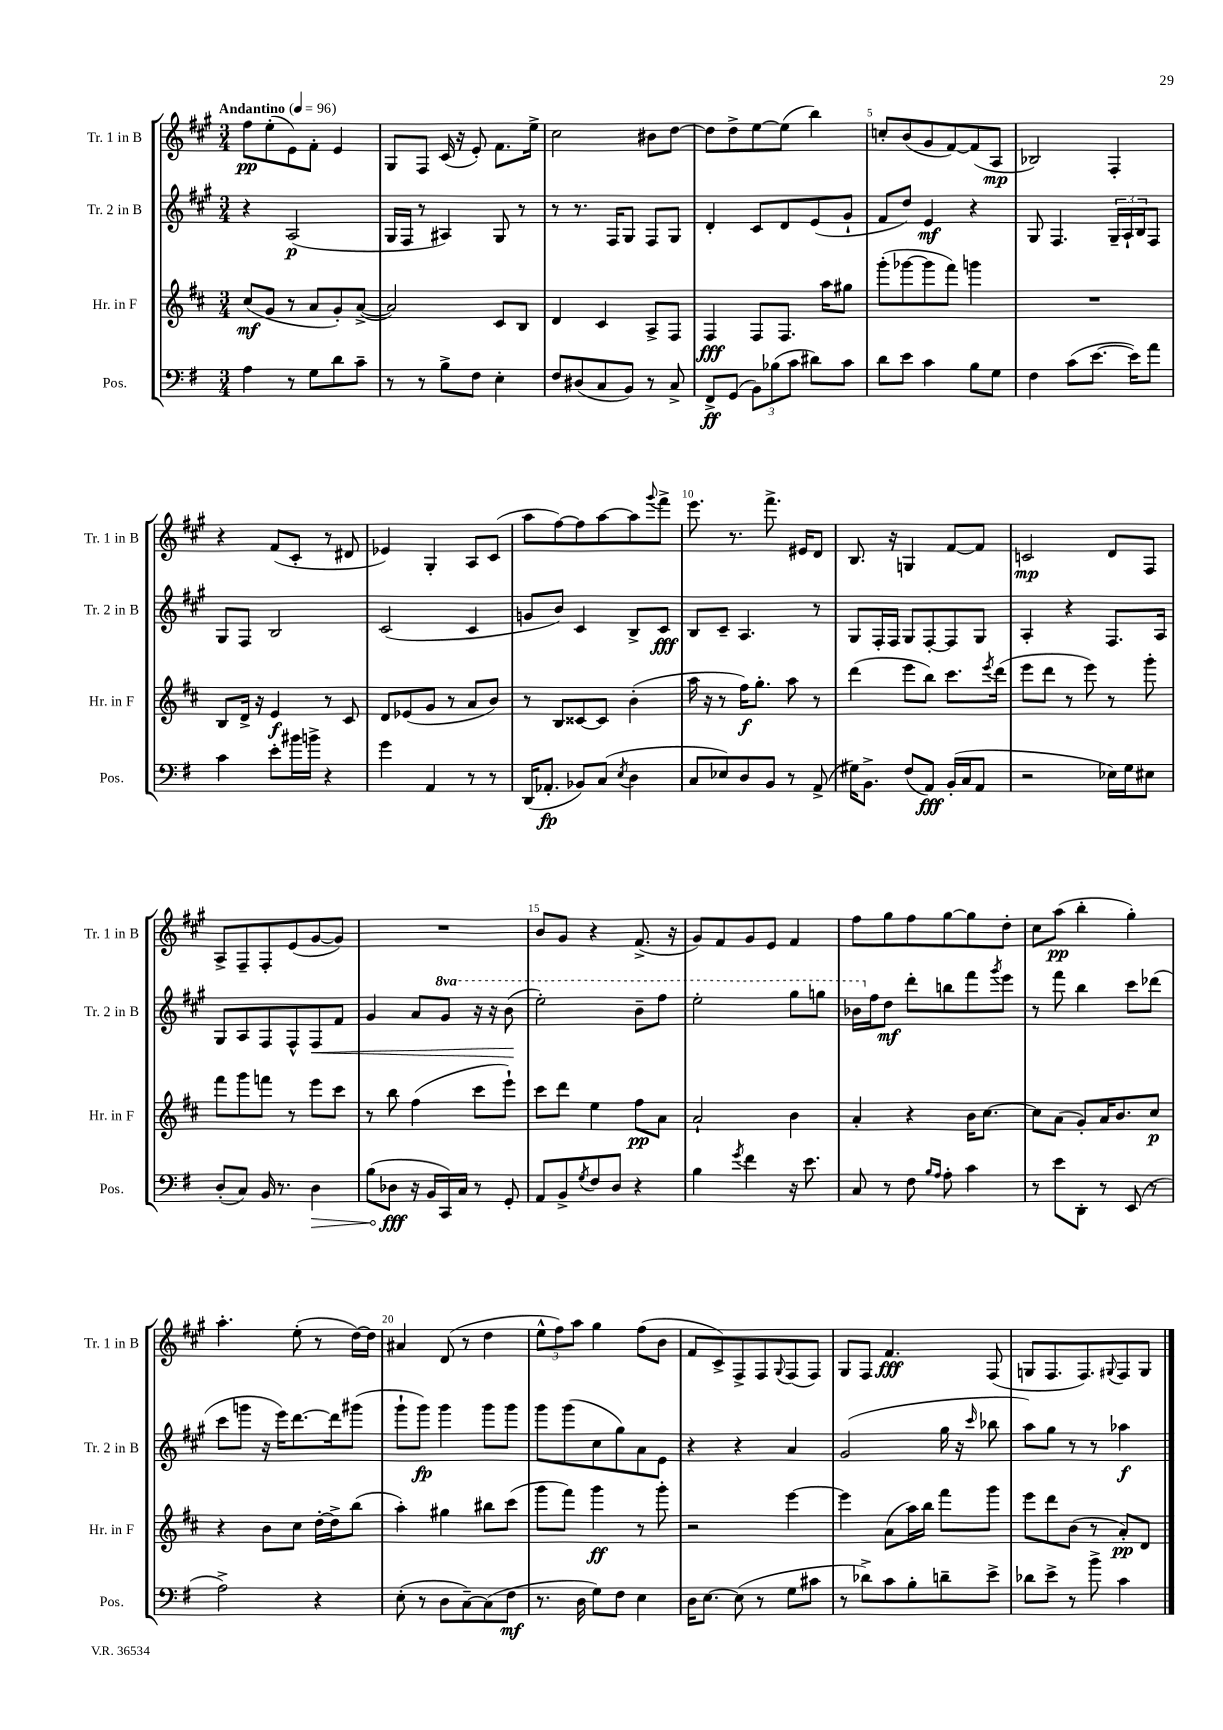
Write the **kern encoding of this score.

**kern	**kern	**kern	**kern
*staff4	*staff3	*staff2	*staff1
*clefF4	*clefG2	*clefG2	*clefG2
*k[f#]	*k[f#c#]	*k[f#c#g#]	*k[f#c#g#]
*M3/4	*M3/4	*M3/4	*M3/4
*MM96	*MM96	*MM96	*MM96
4A\	(8cc#/L	4r	8ff#\L
.	8g/J	.	(8ee'\
8r	8r	(2A/	8e\)
8G\L	8a/L	.	8f#'\J
8d\	8g'/)	.	4e/
8c~\J	([8a^/J	.	.
=	=	=	=
8r	2a/])	16G#/LL	8G#/L
.	.	16F#/JJ	.
8r	.	8r	8F#/J
8B^\L	.	4A#/)	(16c#/
.	.	.	16r
8F#\J	.	.	8e'/)
4E'\	8c#/L	8G#/	8.f#\L
.	8B/J	8r	.
.	.	.	16ee^\Jk
=	=	=	=
8F#/L	4d/	8r	2cc#\
(8D#/	.	8.r	.
8C/	4c#/	.	.
.	.	16F#/LK	.
8BB/J)	.	8G#/J	.
8r	8A^/L	8F#/L	8b#\L
8C^/	8F#/J	8G#/J	[8dd\J
=	=	=	=
8FF#^/L	4F#/	4d'/	8dd\]L
(8GG/J	.	.	8dd^\
12BB\L)	8F#/L	8c#/L	[8ee\
(12B-\	.	.	.
.	8.F#/J	8d/	(8ee\]J
12c\J	.	.	.
8d#\L)	.	(8e/	4bb\)
.	16aa\LK	.	.
8c\J	8gg#\J	8g#`/J	.
=	=	=	=
8d\L	(8ggg'\L	8f#/L	8cc'/L
8e\J	[8ggg-\	8dd/J)	(8b/
4c\	8ggg-\]	4e/	8g#/
.	8fff#\J)	.	[8f#/)
8B\L	4ggg\	4r	(8f#/]
8G\J	.	.	8A/J
=	=	=	=
4F#\	2.r	8G#/	2B-/)
.	.	4.F#/	.
(8c\L	.	.	.
[8.e\J	.	.	.
.	.	24G#~/LL	4F#'/
.	.	24A`/	.
16e\]LK)	.	.	.
.	.	24B/J	.
8a\J	.	8F#/J	.
=	=	=	=
4c\	8B/L	8G#/L	4r
.	16d^/Jk	8F#/J	.
.	16r	.	.
8e'\L	4e/	2B/	(8f#/L
16b#\L	.	.	8c#'/J
16b^\JJ	.	.	.
4r	8r	.	8r
.	8c#/	.	8d#/
=	=	=	=
4g\	8d/L	(2c#/	4e-/)
.	(8e-/	.	.
4AA/	8g/J	.	4G#'/
.	8r	.	.
8r	8a/L	4c#/	8A/L
8r	8b/J)	.	(8c#/J
=	=	=	=
(16DD/LK	8r	8g/L	8aa\L
8.AA-'/J	.	.	.
.	8B/L	8b/J)	[8ff#\)
8BB-/L)	[8c##/	4c#/	8ff#\]
(8C/J	8c##/]J	.	[8aa\
8qE/	.	.	.
4D\	(4b'\	8B^/L	8aa\]
.	.	.	8qqggg#/
.	.	8c#/J	8fff#^\J
=	=	=	=
8C/L	16aa\	8B/L	8.eee\
.	16r	.	.
8E-/)	8r	8c#~/J	.
.	.	.	8.r
8D/	16ff#\LK)	4.A/	.
.	8.gg'\J	.	.
8BB/J	.	.	8.fff#^\
8r	8aa\	.	.
.	.	.	16e#/LK
(8AA^/	8r	8r	8d/J
=	=	=	=
16G#\LK)	(4ddd\	8G#/L	8.B/
8.BB^\J	.	.	.
.	.	16F#'/L	.
.	.	16F#/JJ	16r
(8F#/L	8eee\L	8G#/L	4G/
8AA/J)	8bb\J)	[8F#'/	.
(16BB'/LL	8.ccc#\L	8F#/]	[8f#/L
16C/J	.	.	.
8AA/J	.	8G#/J	8f#/]J
.	8qeee/	.	.
.	(16ddd\Jk	.	.
=	=	=	=
2r	8eee\L	4A'/	2c/
.	8ddd\J	.	.
.	8r	4r	.
.	8eee\)	.	.
16E-\LL)	8r	8.F#/L	8d/L
16G\J	.	.	.
8E#\J	8ggg'\	.	8F#/J
.	.	16A/Jk	.
=	=	=	=
(8D'/L	8fff#\L	8G#/L	8A^/L
8C/J)	8ggg\	8A/	8F#~/
16BB/	8fff\J	8F#/	8F#'/
8.r	.	.	.
.	8r	8F#^^/	(8e/
4D\	8eee\L	8F#/	[8g#/
.	8ccc#\J	8f#/J	8g#/]J)
=	=	=	=
(8B\L	8r	4g#/	2.r
8D-\J	8bb\	.	.
16r	(4ff#\	8a/L	.
16BB/LL	.	.	.
16CC/)	.	8gg#/J	.
16C/JJ	.	.	.
8r	8ccc#\L	16r	.
.	.	16r	.
8GG'/	8eee`\J)	(8bb\	.
=	=	=	=
8AA/L	8ccc#\L	2eee'\)	8b/L
8BB^/	8ddd\J	.	8g#/J
8qG/	.	.	.
8F#/	4ee\	.	4r
8D/J	.	.	.
4r	8ff#\L	8bb~\L	(8.f#^/
.	8a\J	8fff#\J	.
.	.	.	16r
=	=	=	=
4B\	2a`/	2eee'\	8g#/L)
.	.	.	8f#/
8qg/	.	.	.
4f#\	.	.	8g#/
.	.	.	8e/J
16r	4b\	8ggg#\L	4f#/
8.e\	.	.	.
.	.	8ggg\J	.
=	=	=	=
8C/	4a'/	16bb-\LL	8ff#\L
.	.	16ff#\J	.
8r	.	8dd\J	8gg#\
8F#\	4r	8ddd'\L	8ff#\
16qqB/LL	.	.	.
16qqA/JJ	.	.	.
8A'\	.	8bb\	[8gg#\
4c\	16b\LK	8fff#\	8gg#\]
.	[8.cc#\J	.	.
.	.	8qggg#/	.
.	.	8eee\J	8dd'\J
=	=	=	=
8r	8cc#\]L	8r	8cc#\L
8e\L	(8a\J	8fff#\	(8aa\J
8DD'\J	8g'/L)	4bb\	4bb'\
8r	16a/K	.	.
.	8.b/	.	.
(8EE/	.	8ccc#\L	4gg#'\)
8r	8cc#/J	(8ddd-\J	.
=	=	=	=
2A^\)	4r	8ccc#\L	4.aa'\
.	.	8ggg\J	.
.	8b\L	16r	.
.	.	16eee\LK)	.
.	8cc#\J	[8.ddd\	(8ee'\
4r	[16dd'\LL	.	8r
.	16dd^\]J	16ddd\]k	.
.	(8bb\J	(8ggg#\J	[16dd\LL)
.	.	.	16dd\]JJ
=	=	=	=
(8E'\	4aa'\)	8ggg#`\L	4a#/
8r	.	8ggg#\J)	.
8D\L	4gg#\	4ggg#\	(8d/
[8C~\)	.	.	8r
(8C\]	8bb#\L	8ggg#\L	4dd\
8F#\J	(8ccc#\J	8ggg#\J	.
=	=	=	=
8.r	8ggg\L	8ggg#\L	12ee^^\L
.	.	.	12ff#\)
.	8fff#\J)	(8ggg#\	.
.	.	.	12aa\J
16D\	.	.	.
8G\L)	4ggg\	8cc#\	4gg#\
8F#\J	.	8gg#\)	.
4E\	8r	8a\	(8ff#\L
.	8ggg'\	8e\J	8b\J
=	=	=	=
16D\LK	2r	4r	8f#/L
[8.E\J	.	.	.
.	.	.	8c#^/)
(8E\]	.	4r	8F#^/
8r	.	.	8F#/
.	.	.	8qqG#/
8G\L	[4eee\	4a/	(8F#/
8c#\J	.	.	8F#/J)
=	=	=	=
8r	4eee\]	(2g#/	8G#/L
8d-^\L)	.	.	8F#/J
8c\	(8a\L	.	4.f#/
8B'\	16aa\L)	.	.
.	16bb\JJ	.	.
8d~\	8fff#\L	16gg#\	.
.	.	16r	.
.	.	16qqccc#/	.
8e^\J	8ggg\J	8bb-\	(8F#/
=	=	=	=
8d-\L	8eee\L	8aa\L)	8G/L
8e^\J	8ddd\	8gg#\J	8.F#/
8r	(8b\J	8r	.
.	.	.	8.F#/)
8b^\	8r	8r	.
.	.	.	8qqG#/
4c\	8a'/L)	4aa-\	8F#/
.	8d/J	.	8G#/J
==	==	==	==
*-	*-	*-	*-
